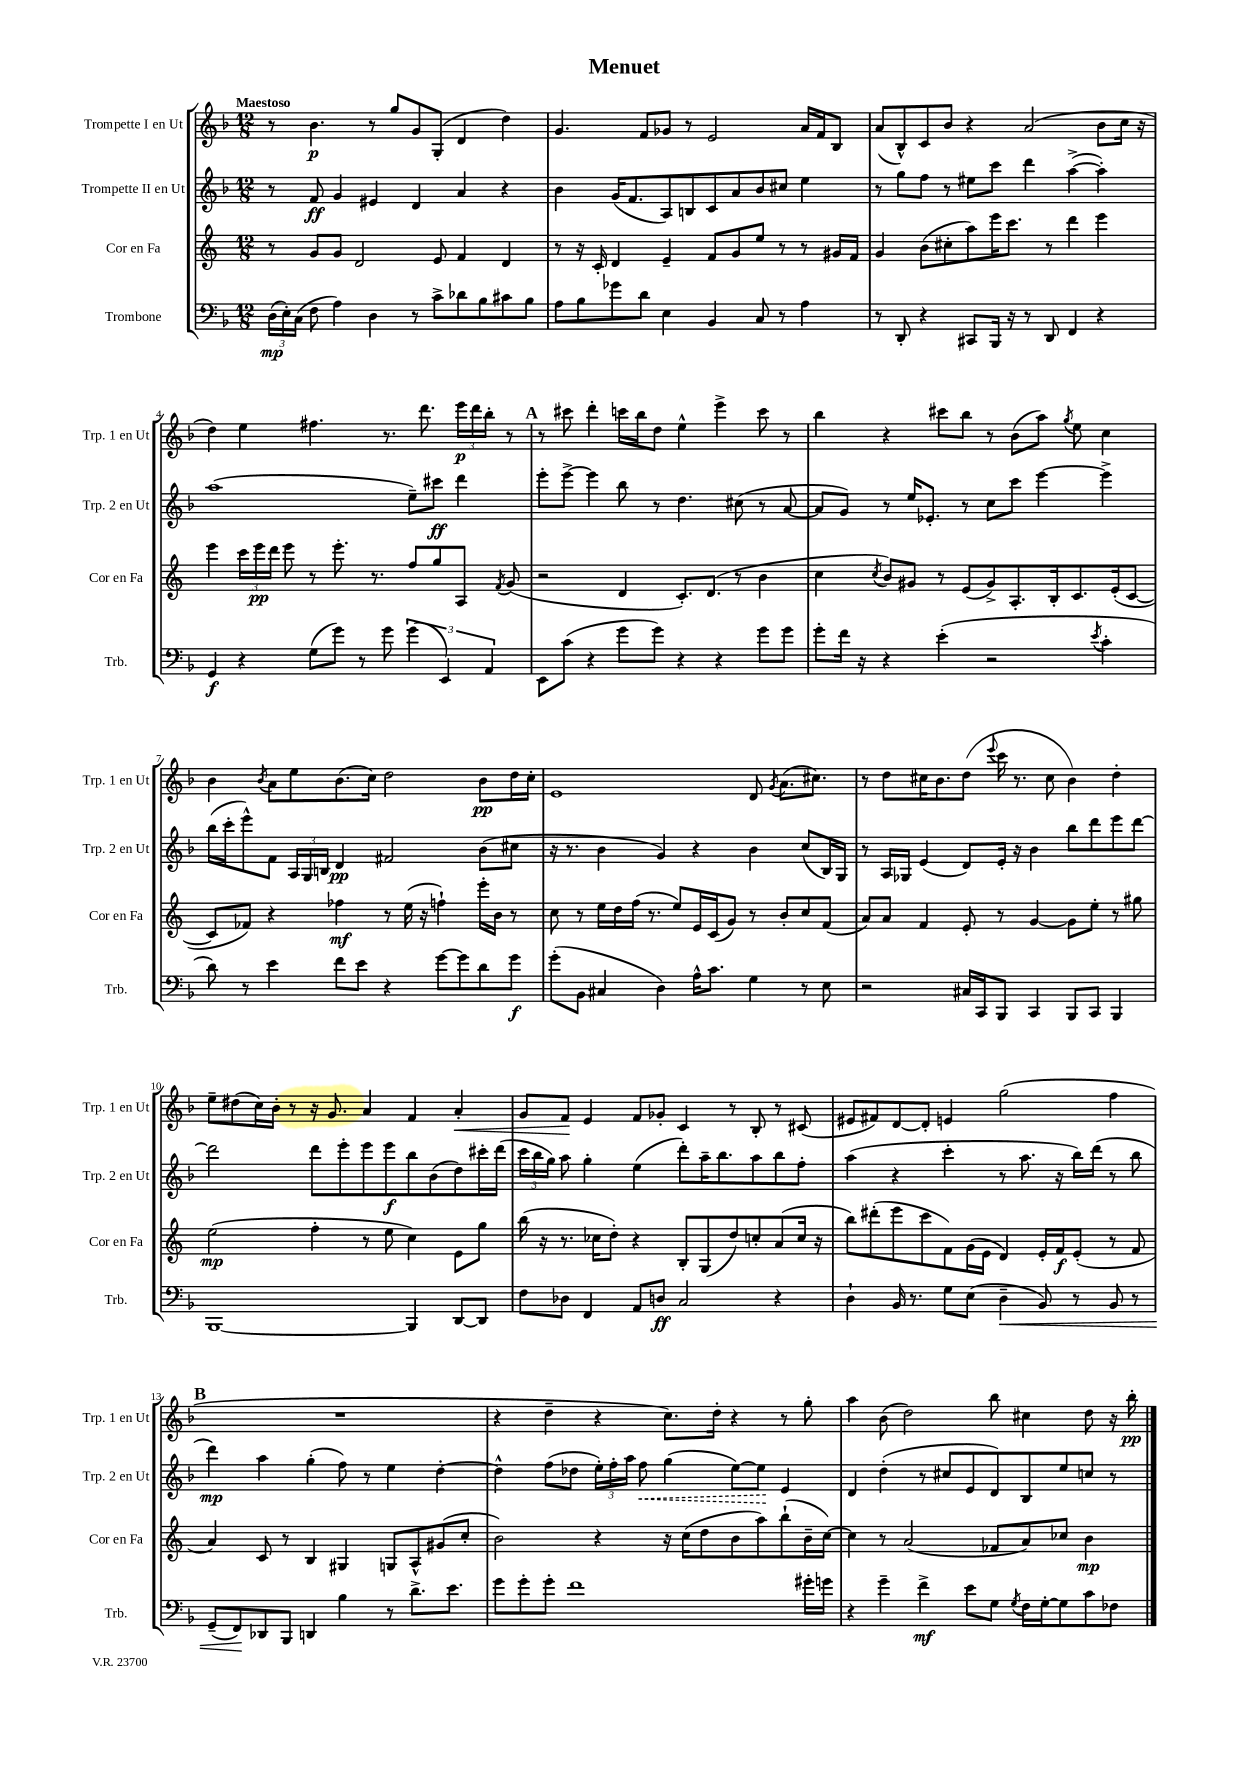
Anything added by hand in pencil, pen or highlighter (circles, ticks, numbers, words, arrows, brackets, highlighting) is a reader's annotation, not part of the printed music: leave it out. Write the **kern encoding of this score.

**kern	**dynam	**kern	**dynam	**kern	**dynam	**kern	**dynam
*part4	*part4	*part3	*part3	*part2	*part2	*part1	*part1
*staff4	*staff4	*staff3	*staff3	*staff2	*staff2	*staff1	*staff1
*I"Trombone	*	*I"Cor en Fa	*	*I"Trompette II en Ut	*	*I"Trompette I en Ut	*
*I'Trb.	*	*I'Cor en Fa	*	*I'Trp. 2 en Ut	*	*I'Trp. 1 en Ut	*
*clefF4	*	*clefG2	*	*clefG2	*	*clefG2	*
*k[b-]	*	*k[]	*	*k[b-]	*	*k[b-]	*
*M12/8	*	*M12/8	*	*M12/8	*	*M12/8	*
=1	=1	=1	=1	=1	=1	=1	=1
!	!	!	!	!	!	!LO:TX:a:B:t=Maestoso	!
(24D\LL	mp	8r	.	8r	.	8r	.
24E'\)	.	.	.	.	.	.	.
(24C\JJ	.	.	.	.	.	.	.
8F\	.	8g/L	.	8f/	ff	4.b-\	p
4A\)	.	8g/J	.	4g/	.	.	.
.	.	2d/	.	.	.	.	.
4D\	.	.	.	4e#X/	.	8r	.
.	.	.	.	.	.	8gg/L	.
8r	.	.	.	4d/	.	8g/	.
8c^\L	.	8e/	.	.	.	(8G'/J	.
8d-X\	.	4f/	.	4a/	.	4d/	.
8B-\	.	.	.	.	.	.	.
8c#X\	.	4d/	.	4r	.	4dd\)	.
8B-\J	.	.	.	.	.	.	.
=2	=2	=2	=2	=2	=2	=2	=2
8A\L	.	8r	.	4b-\	.	4.g/	.
8B-\	.	16r	.	.	.	.	.
.	.	16c'/	.	.	.	.	.
8g-X\	.	4d/	.	(16g/KL	.	.	.
.	.	.	.	8.f/	.	.	.
8d\J	.	.	.	.	.	8f/L	.
4E\	.	4e~/	.	8A/)	.	8g-X/J	.
.	.	.	.	8Bn/	.	8r	.
4BB-/	.	8f/L	.	8c/	.	2e/	.
.	.	8g/	.	8a/	.	.	.
8C/	.	8ee/J	.	8b-/	.	.	.
8r	.	8r	.	8cc#X/J	.	.	.
4A\	.	8r	.	4ee\	.	16a/LL	.
.	.	.	.	.	.	16f/J	.
.	.	16g#X/LL	.	.	.	8B-/J	.
.	.	16f/JJ	.	.	.	.	.
=3	=3	=3	=3	=3	=3	=3	=3
8r	.	4g/	.	8r	.	(8a/L	.
8DD'/	.	.	.	8gg\L	.	8B-^^/)	.
4r	.	(8b\L	.	8ff\J	.	8c/	.
.	.	8cc#X'\	.	8r	.	8b-/J	.
8CC#X/L	.	8aa\)	.	8ee#X\L	.	4r	.
16BBB-/Jk	.	16eee\K	.	8ccc\J	.	.	.
16r	.	8.ccc\J	.	.	.	.	.
8r	.	.	.	4ddd\	.	(2a/	.
8DD/	.	8r	.	.	.	.	.
4FF/	.	4ddd\	.	([4aa^\	.	.	.
4r	.	4eee\	.	4aa'\])	.	8b-\L	.
.	.	.	.	.	.	16cc\Jk	.
.	.	.	.	.	.	16r	.
!!LO:LB:g=z
=4	=4	=4	=4	=4	=4	=4	=4
4GG/	f	4eee\	.	(1aa	.	4dd\)	.
4r	.	24ccc\LL	.	.	.	4ee\	.
.	.	24eee\	pp	.	.	.	.
.	.	24ddd\JJ	.	.	.	.	.
.	.	8eee\	.	.	.	.	.
(8G\L	.	8r	.	.	.	4.ff#X\	.
8g\J)	.	8.eee'\	.	.	.	.	.
8r	.	.	.	.	.	.	.
.	.	8.r	.	.	.	.	.
8g\	.	.	.	.	.	8.r	.
(6g\	.	8ff/L	.	8ee~\L)	.	.	.
.	.	.	.	.	.	8.ddd\	.
.	.	8gg/	.	8ccc#X\J	ff	.	.
6EE/)	.	.	.	.	.	.	.
.	.	8A/J	.	4ddd\	.	24eee\LL	p
.	.	.	.	.	.	24ddd\	.
6AA/	.	.	.	.	.	24bb-'\JJ	.
.	.	8qf/	.	.	.	.	.
.	.	(8g/	.	.	.	8r	.
!!LO:REH:place=s1:t=A
=5	=5	=5	=5	=5	=5	=5	=5
8EE\L	.	2r	.	8eee'\L	.	8r	.
(8c\J	.	.	.	[8eee^\J	.	8ccc#X\	.
4r	.	.	.	4eee\]	.	4ddd'\	.
8g\L	.	4d/	.	8bb-\	.	16cccn\LL	.
.	.	.	.	.	.	16bb-\J	.
8g\J)	.	.	.	8r	.	8dd\J	.
4r	.	8.c'/L)	.	4.dd\	.	4ee^^\	.
.	.	(8.d/J	.	.	.	.	.
4r	.	.	.	.	.	4eee^\	.
.	.	8r	.	(8cc#X\	.	.	.
8g\L	.	4b\	.	8r	.	8ccc\	.
8g\J	.	.	.	[8a/	.	8r	.
=6	=6	=6	=6	=6	=6	=6	=6
8g'\L	.	4cc\	.	8a/L]	.	4bb-\	.
16f\Jk	.	.	.	8g/J)	.	.	.
16r	.	.	.	.	.	.	.
.	.	8qcc/	.	.	.	.	.
4r	.	8b/L)	.	8r	.	4r	.
.	.	8g#X/J	.	16ee/KL	.	.	.
.	.	.	.	8.e-X'/J	.	.	.
(4e'\	.	8r	.	.	.	8ccc#X\L	.
.	.	(8e/L	.	8r	.	8bb-\J	.
2r	.	8g#^/)	.	8cc\L	.	8r	.
.	.	8.A'/	.	8ccc\J	.	(8b-\L	.
.	.	.	.	[4eee\	.	8aa\J)	.
.	.	16B'/k	.	.	.	.	.
.	.	.	.	.	.	8qgg/	.
.	.	8.c/	.	.	.	8ee\	.
8qe/	.	.	.	.	.	.	.
4c'\	.	.	.	4eee^\]	.	4cc\	.
.	.	(16e'/k	.	.	.	.	.
.	.	[8c/J	.	.	.	.	.
!!LO:LB:g=z
=7	=7	=7	=7	=7	=7	=7	=7
8d\)	.	8c/L]	.	(16bb-\LL	.	4b-\	.
.	.	.	.	16ccc'\J	.	.	.
8r	.	8f-X/J)	.	8eee^^\)	.	.	.
.	.	.	.	.	.	8qb-/	.
4e\	.	4r	.	8f\J	.	8a\L	.
.	.	.	.	24A/LL	.	8ee\	.
.	.	.	.	24G/	.	.	.
.	.	.	.	24Bn/JJ	.	.	.
8f\L	.	4ff-X\	mf	4d/	pp	(8.b-\	.
8e\J	.	.	.	.	.	.	.
.	.	.	.	.	.	16cc\Jk)	.
4r	.	8r	.	2f#X/	.	2dd\	.
.	.	(16ee\	.	.	.	.	.
.	.	16r	.	.	.	.	.
[8g\L	.	4ffn`\)	.	.	.	.	.
8g\]	.	.	.	.	.	.	.
8d\	.	16eee'\LL	.	(8b-\L	.	8b-\L	pp
.	.	16b\JJ	.	.	.	.	.
8g\J	f	8r	.	8cc#X\J	.	16dd\L	.
.	.	.	.	.	.	16cc'\JJ	.
=8	=8	=8	=8	=8	=8	=8	=8
(8g'\L	.	8cc\	.	16r	.	1e	.
.	.	.	.	8.r	.	.	.
8BB-\J	.	8r	.	.	.	.	.
4C#X/	.	16ee\LL	.	4b-\	.	.	.
.	.	16dd\	.	.	.	.	.
.	.	(16ff\JJ	.	.	.	.	.
.	.	8.r	.	.	.	.	.
4D\)	.	.	.	4g/)	.	.	.
.	.	8ee/L)	.	.	.	.	.
16A^^\KL	.	16e/L	.	4r	.	.	.
8.c\J	.	(16c/J	.	.	.	.	.
.	.	8g/J)	.	.	.	.	.
4G\	.	8r	.	4b-\	.	8d/	.
.	.	.	.	.	.	8qg/	.
.	.	8b'/L	.	.	.	(8.a\L	.
8r	.	8cc/	.	(8cc/L	.	.	.
.	.	.	.	.	.	8.cc#X\J)	.
8E\	.	(8f/J	.	16B-/L)	.	.	.
.	.	.	.	16G/JJ	.	.	.
=9	=9	=9	=9	=9	=9	=9	=9
2r	.	8a/L)	.	8r	.	8r	.
.	.	8a/J	.	16A/LL	.	8dd\L	.
.	.	.	.	16G-X/JJ	.	.	.
.	.	4f/	.	(4e/	.	16cc#X\K	.
.	.	.	.	.	.	8.b-\	.
16C#X/LL	.	8e'/	.	8d/L)	.	(8dd\J	.
16CC/J	.	.	.	.	.	.	.
.	.	.	.	.	.	8qqeee/	.
8BBB-/J	.	8r	.	16e'/Jk	.	16ccc\	.
.	.	.	.	16r	.	8.r	.
4CC/	.	[4g/	.	4b-\	.	.	.
.	.	.	.	.	.	8cc#\	.
8BBB-/L	.	8g\L]	.	8bb-\L	.	4b-\)	.
8CC/J	.	8ee'\J	.	8ddd\	.	.	.
4BBB-/	.	8r	.	8eee\	.	4dd'\	.
.	.	8gg#X\	.	[8ddd\J	.	.	.
!!LO:LB:g=z
=10	=10	=10	=10	=10	=10	=10	=10
[1BBB-	.	(2ee\	mp	2ddd\]	.	8ee~\L	.
.	.	.	.	.	.	(8dd#X\	.
.	.	.	.	.	.	16cc\L)	.
.	.	.	.	.	.	16b-'\JJ	.
.	.	.	.	.	.	8r	.
.	.	4ff'\	.	8ddd\L	.	16r	.
.	.	.	.	.	.	8.g/	.
.	.	.	.	8eee'\	.	.	.
.	.	8r	.	8eee\	.	4a/	.
.	.	8ee\	.	8eee\	f	.	.
4BBB-/]	.	4cc\)	.	8bb-\	.	4f/	.
.	.	.	.	(8b-\	.	.	.
!	!	!	!	!	!	!	!LO:HP:b
[8DD/L	.	8e\L	.	8dd\)	.	4a'/	<
8DD/J]	.	8gg\J	.	16ccc#X'\L	.	.	.
.	.	.	.	(16ddd\JJ	.	.	.
=11	=11	=11	=11	=11	=11	=11	=11
8F\L	.	(16bb\	.	24ccc\LL	.	8g/L	.
.	.	.	.	24bb-\	.	.	.
.	.	16r	.	.	.	.	.
.	.	.	.	24gg\JJ)	.	.	.
8D-X\J	.	8.r	.	8aa\	.	8f/J	.
4FF/	.	.	.	4gg'\	.	4e/	[
.	.	16cc-X\KL	.	.	.	.	.
.	.	8dd'\J)	.	.	.	.	.
8AA/L	.	4r	.	(4ee\	.	8f/L	.
8Dn/J	ff	.	.	.	.	8g-X'/J	.
2C/	.	8B'/L	.	8ddd'\L)	.	4c/	.
.	.	(8G/	.	16aa~\K	.	.	.
.	.	.	.	8.bb-\	.	.	.
.	.	8dd/)	.	.	.	8r	.
.	.	8ccn'/	.	8aa\	.	8B-'/	.
4r	.	(8a/	.	8bb-\	.	8r	.
.	.	16cc/Jk	.	8ff'\J	.	(8c#X/	.
.	.	16r	.	.	.	.	.
=12	=12	=12	=12	=12	=12	=12	=12
4D`\	.	8bb\L)	.	(4aa\	.	8e#X/L	.
.	.	(8ddd#X'\	.	.	.	8f#X/)	.
16BB-/	.	8eee\	.	4r	.	[8d/	.
8.r	.	.	.	.	.	.	.
.	.	8ccc\	.	.	.	8d'/J]	.
8G\L	.	8f\)	.	4ccc'\	.	4en/	.
(8E\J	.	(16g\L	.	.	.	.	.
.	.	16e\JJ	.	.	.	.	.
!	!LO:HP:b	!	!	!	!	!	!
4D~\	<	4d/)	.	8r	.	(2gg\	.
.	.	.	.	8.aa\	.	.	.
8BB-/)	.	16e'/LL	.	.	.	.	.
.	.	16f/J	f	16r	.	.	.
8r	.	(8e'/J	.	16bb-\LL)	.	.	.
.	.	.	.	(16ddd\JJ	.	.	.
8BB-/	.	8r	.	8r	.	4ff\	.
8r	.	8f/	.	8bb-\	.	.	.
!!LO:LB:g=z
!!LO:REH:place=s1:t=B
=13	=13	=13	=13	=13	=13	=13	=13
(8GG~/L	.	4a/)	.	4ddd\)	mp	1.r	.
8FF/)	.	.	.	.	.	.	.
8DD-X/	[	8c/	.	4aa\	.	.	.
8BBB-/J	.	8r	.	.	.	.	.
4DDn/	.	4B/	.	(4gg'\	.	.	.
4B-\	.	4G#X/	.	8ff\)	.	.	.
.	.	.	.	8r	.	.	.
8r	.	8Gn/L	.	4ee\	.	.	.
8.d^\L	.	8A^^/	.	.	.	.	.
.	.	(8g#X/	.	[4dd'\	.	.	.
8.e\J	.	.	.	.	.	.	.
.	.	8cc'/J	.	.	.	.	.
=14	=14	=14	=14	=14	=14	=14	=14
8g\L	.	2b\)	.	4dd^^\]	.	4r	.
8g'\	.	.	.	.	.	.	.
8g'\J	.	.	.	(8ff\L	.	4dd~\	.
1f	.	.	.	8dd-X\J	.	.	.
.	.	4r	.	24ee'\LL)	.	4r	.
.	.	.	.	24ff'\	.	.	.
.	.	.	.	24aa\JJ	.	.	.
!	!	!	!	!	!LO:HP:b	!	!
.	.	.	.	8ff\	<	.	.
.	.	16r	.	(4gg\	.	8.cc\L)	.
.	.	(16cc\KL	.	.	.	.	.
.	.	8dd\	.	.	.	.	.
.	.	.	.	.	.	16dd'\Jk	.
.	.	8b\	.	[8ee\L)	.	4r	.
.	.	8aa\)	.	8ee\J]	.	.	.
.	.	(8bb`\	.	4e/	[	8r	.
16g#X'\LL	.	16b~\L	.	.	.	8gg'\	.
16gn\JJ	.	[16cc\JJ)	.	.	.	.	.
=15	=15	=15	=15	=15	=15	=15	=15
4r	.	4cc\]	.	4d/	.	4aa\	.
4g~\	.	8r	.	(4dd'\	.	(8b-\	.
.	.	(2a/	.	.	.	2dd\)	.
4f^\	mf	.	.	8r	.	.	.
.	.	.	.	8cc#X/L	.	.	.
8e\L	.	.	.	8e/	.	.	.
8G\J	.	8f-X/L	.	8d/)	.	8bb-\	.
8qG/	.	.	.	.	.	.	.
16F\LL	.	8a/)	.	8B-/	.	4cc#X\	.
[16G'\J	.	.	.	.	.	.	.
8G\]	.	8cc-X/J	.	8ee/	.	.	.
8c\	.	4b\	mp	8ccn/J	.	8dd\	.
8F-X\J	.	.	.	8r	.	16r	.
.	.	.	.	.	.	16bb-'\	pp
==	==	==	==	==	==	==	==
*-	*-	*-	*-	*-	*-	*-	*-
